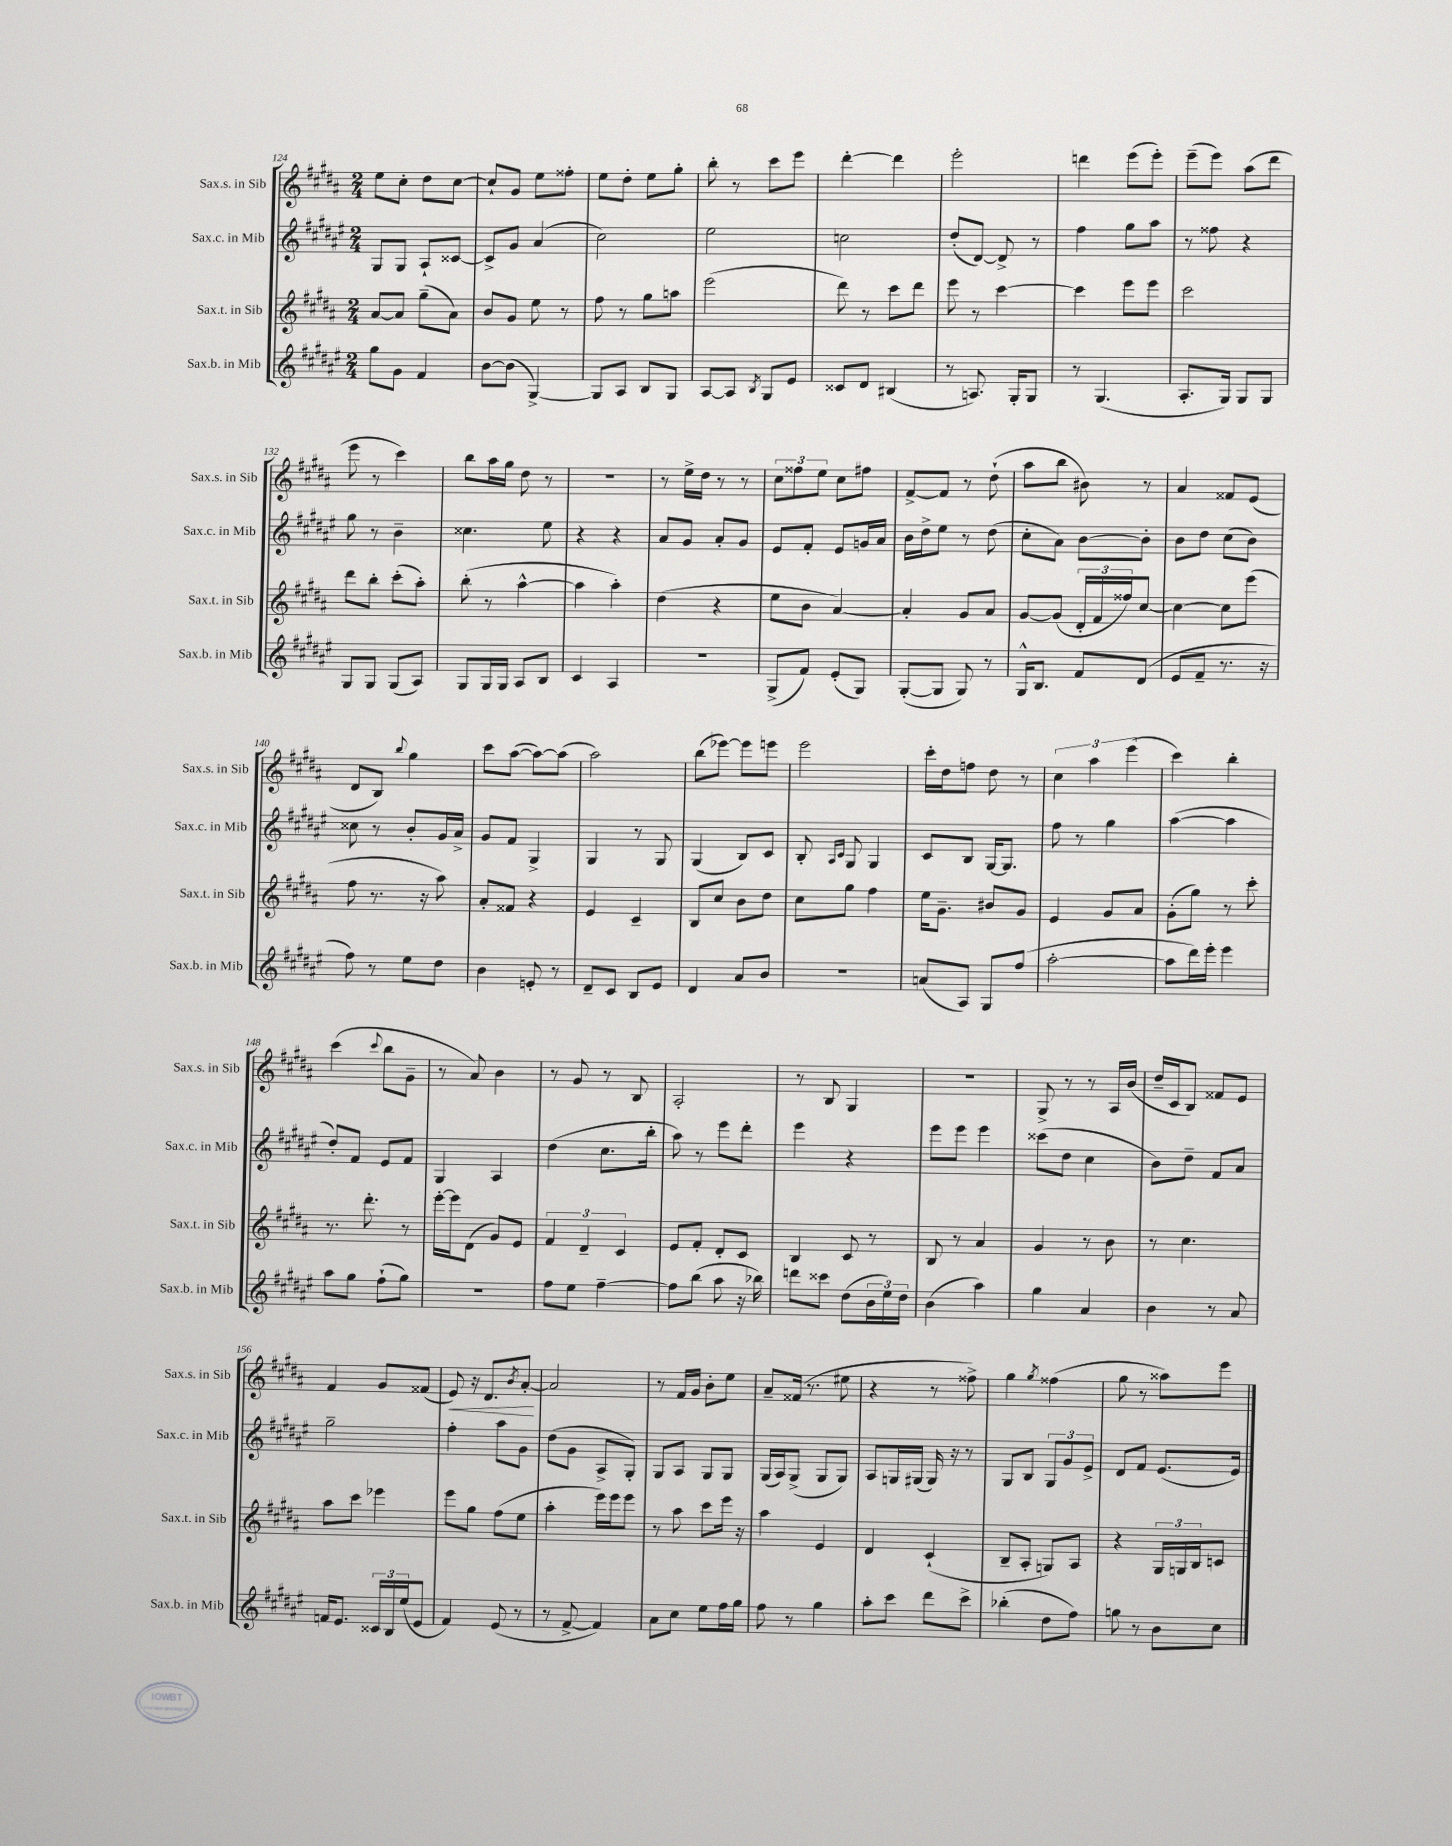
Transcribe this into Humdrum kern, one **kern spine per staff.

**kern	**kern	**kern	**kern
*staff4	*staff3	*staff2	*staff1
*clefG2	*clefG2	*clefG2	*clefG2
*k[f#c#g#d#a#e#]	*k[f#c#g#d#a#]	*k[f#c#g#d#a#e#]	*k[f#c#g#d#a#]
*M2/4	*M2/4	*M2/4	*M2/4
8gg#	[8a#	8G#	8ee
8g#	8a#]	8G#	8cc#'
4f#	(8gg#~	8A#`	8dd#
.	8a#)	[8c##	[8cc#
=	=	=	=
[8b	8b	8c##^]	8cc#`]
(8b]	8g#	8g#	8g#
[4G#^)	8ee	(4a#	8ee
.	8r	.	8ff##'
=	=	=	=
8G#]	8ff#	2cc#)	8ee
8A#	8r	.	8dd#'
8B	8gg#	.	8ee
8G#	8aa	.	8gg#'
=	=	=	=
[8A#	(2eee	2ee#	8bb'
8A#]	.	.	8r
8qB	.	.	.
8G#	.	.	8ccc#
8e#	.	.	8eee
=	=	=	=
8c##	8ddd#)	2cc	[4ddd#'
8d#	8r	.	.
(4B#	8ccc#	.	4ddd#]
.	8ddd#	.	.
=	=	=	=
8r	8eee	(8dd#'	2eee'
8.A)	8r	[8d#)	.
.	[4ccc#	8d#^]	.
16G#'	.	.	.
8G#	.	8r	.
=	=	=	=
8r	4ccc#]	4ff#	4ddd
(4.G#	.	.	.
.	8eee	8gg#	(8eee
.	8eee	8aa#	8eee')
=	=	=	=
8.A#'	2ccc#	8r	(8eee~
.	.	8ff##	8eee)
16G#)	.	.	.
8G#	.	4r	(8aa#
8G#	.	.	8ddd#
=	=	=	=
8G#	8ddd#	8gg#	8eee
8G#	8bb'	8r	8r
(8G#	(8ccc#'	4b~	4ccc#)
8A#)	8aa#')	.	.
=	=	=	=
8G#	(8bb'	4.cc##	8bb
16G#	8r	.	16aa#
16G#	.	.	16gg#
8A#	[4aa#^^	.	8dd#
8B	.	8ee#	8r
=	=	=	=
4c#	4aa#]	4r	2r
4A#	4aa#')	4r	.
=	=	=	=
2r	(4dd#	8a#	8r
.	.	8g#	16ee^
.	.	.	16dd#
.	4r	8a#'	8r
.	.	8g#	8r
=	=	=	=
(8G#^	8ee	8e#	12cc#
.	.	.	12ff##
8f#)	8b	8f#'	.
.	.	.	12ee
(8e#'	[4a#)	8e#	8cc#
8G#)	.	16g	8ff#
.	.	16a#	.
=	=	=	=
([8G#'	4a#']	16b	[8f#^
.	.	16dd#^	.
8G#]	.	8ee#	8f#]
8G#)	8g#	8r	8r
8r	8a#	(8dd#	(8dd#`
=	=	=	=
16G#^^	[8g#	8cc#'	8aa#
8.B	.	.	.
.	(8g#]	8a#)	8bb
8f#	24d#'	[8b	8b#)
.	24f#	.	.
.	24ff##)	.	.
(8d#	[8cc#	8b']	8r
=	=	=	=
8e#	4cc#_	8b	4a#
8f#~	.	8dd#	.
8.r	8cc#]	(8cc#	8f##
.	(8eee	8b)	(8e
16r	.	.	.
=	=	=	=
8ff#)	8ff#	8cc##	8d#
8r	8.r	8r	8B)
.	.	.	8qqbb
8ee#	.	8b'	4gg#
.	16r	.	.
8dd#	8aa#)	16g#	.
.	.	16a#^	.
=	=	=	=
4b	8a#'	8g#	8ccc#
.	8f##	8f#	([8aa#
8e'	4r	4G#^	8aa#_)
8r	.	.	(8aa#]
=	=	=	=
8d#~	4e	4G#	2aa#)
8c#	.	.	.
8B	4c#~	8r	.
8e#	.	8G#	.
=	=	=	=
4d#	8B	(4G#	(8bb
.	8cc#	.	[8eee-)
8a#	8b	8B)	8eee-]
8b	8dd#	8c#	8eee
=	=	=	=
2r	8cc#	8B'	2eee
.	.	16qqA#	.
.	.	16qqc#	.
.	8gg#	8G#	.
.	4ff#	4G#	.
=	=	=	=
(8a	16ee	8c#	16ccc#'
.	8.g#~	.	16dd#
8A#)	.	8B	8ff
8G#	8b#	[16G#	8dd#
.	.	8.G#]	.
(8ff#	8g#	.	8r
=	=	=	=
[2aa#'	4e	8ff#	6cc#
.	.	8r	.
.	.	.	6aa#
.	8g#	4gg#	.
.	.	.	(6eee
.	8a#	.	.
=	=	=	=
8aa#]	(8g#'	([4aa#	4ccc#)
16ddd#)	8gg#)	.	.
16eee#'	.	.	.
4eee#	8r	4aa#]	4bb'
.	8ccc#'	.	.
=	=	=	=
8aa#	8.r	8dd#')	(4ccc#
8gg#	.	8f#	.
.	8.ddd#'	.	.
.	.	.	8qqccc#
(8ff#`	.	8e#	8bb
8gg#)	8r	8f#	8g#~
=	=	=	=
2r	[16eee'	4G#	8r
.	16eee]	.	.
.	(8d#	.	8a#)
.	8g#)	4A#	4b
.	8e	.	.
=	=	=	=
8ff#	6f#	(4dd#	8r
8ee#	.	.	8g#
.	6d#~	.	.
[4ff#~	.	8.cc#	8r
.	6c#	.	.
.	.	.	8B
.	.	16bb'	.
=	=	=	=
8ff#]	8e	8aa#)	2A#'
(8bb	8f#'	8r	.
8aa#	8d#'	8eee#	.
16r	8c#	8ddd#'	.
16bb-)	.	.	.
=	=	=	=
8ddd	4B	4eee#	8r
8ccc##	.	.	8B
(8dd#	8c#	4r	4G#
24b	8r	.	.
24ee#)	.	.	.
24dd#	.	.	.
=	=	=	=
(4b	8B	8eee#	2r
.	8r	8eee#	.
4aa#)	4a#	4eee#	.
=	=	=	=
4gg#	4g#	(8ccc##	8G#^
.	.	8dd#	8r
4a#	8r	4cc#	8r
.	8b	.	16A#
.	.	.	(16b
=	=	=	=
4b	8r	8b)	16dd#~
.	.	.	16c#
.	4.cc#	8dd#~	8B)
8r	.	8f#	8f##
8a#	.	8a#	8e
=	=	=	=
16f	8aa#	2gg#~	4f#
8.e#	.	.	.
.	8ccc#	.	.
24c##	4eee-	.	8g#
24B	.	.	.
(24ee#	.	.	.
8e#	.	.	(8f##
=	=	=	=
4f#)	8eee	4ff#'	8e)
.	8gg#	.	16r
.	.	.	8.d#
(8e#	(8ff#	8aa#	.
.	.	.	8qb
8r	8ee	8g#	[8a#'
=	=	=	=
8r	4aa#'	(8dd#	2a#]
[8f#^	.	8g#	.
4f#])	16eee)	8A#^	.
.	16eee	.	.
.	8eee	8G#')	.
=	=	=	=
8a#	8r	8G#	8r
8cc#	8aa#	8A#	16f#
.	.	.	16g#
8ee#	8ccc#	8G#	8b'
16ff#	16eee	8G#	8ee
16gg#	16r	.	.
=	=	=	=
8ff#	4aa#	(16G#	8a#~
.	.	16A#)	.
8r	.	(8G#^	(16f##
.	.	.	8.r
4gg#	4e	8G#	.
.	.	8G#)	8ee#
=	=	=	=
8aa#'	4d#	8A#	4r
8ccc#	.	16G	.
.	.	(16G#	.
8ddd#	(4c#`	16G#)	8r
.	.	16r	.
8ccc#^	.	8r	8ff##^)
=	=	=	=
(4bb-'	8B~	8G#	4gg#
.	8A#'	8B	.
.	.	.	8qgg#
8dd#	8G)	12G#	(4ff##
.	.	12g#	.
8ff#)	8A#	.	.
.	.	12e#^	.
=	=	=	=
8gg	4r	8d#	8gg#
8r	.	8f#	8r
8b	24G#	(8.e#	8aa##)
.	24G	.	.
.	24B	.	.
8cc#	8c	.	8eee
.	.	16e#)	.
==	==	==	==
*-	*-	*-	*-
